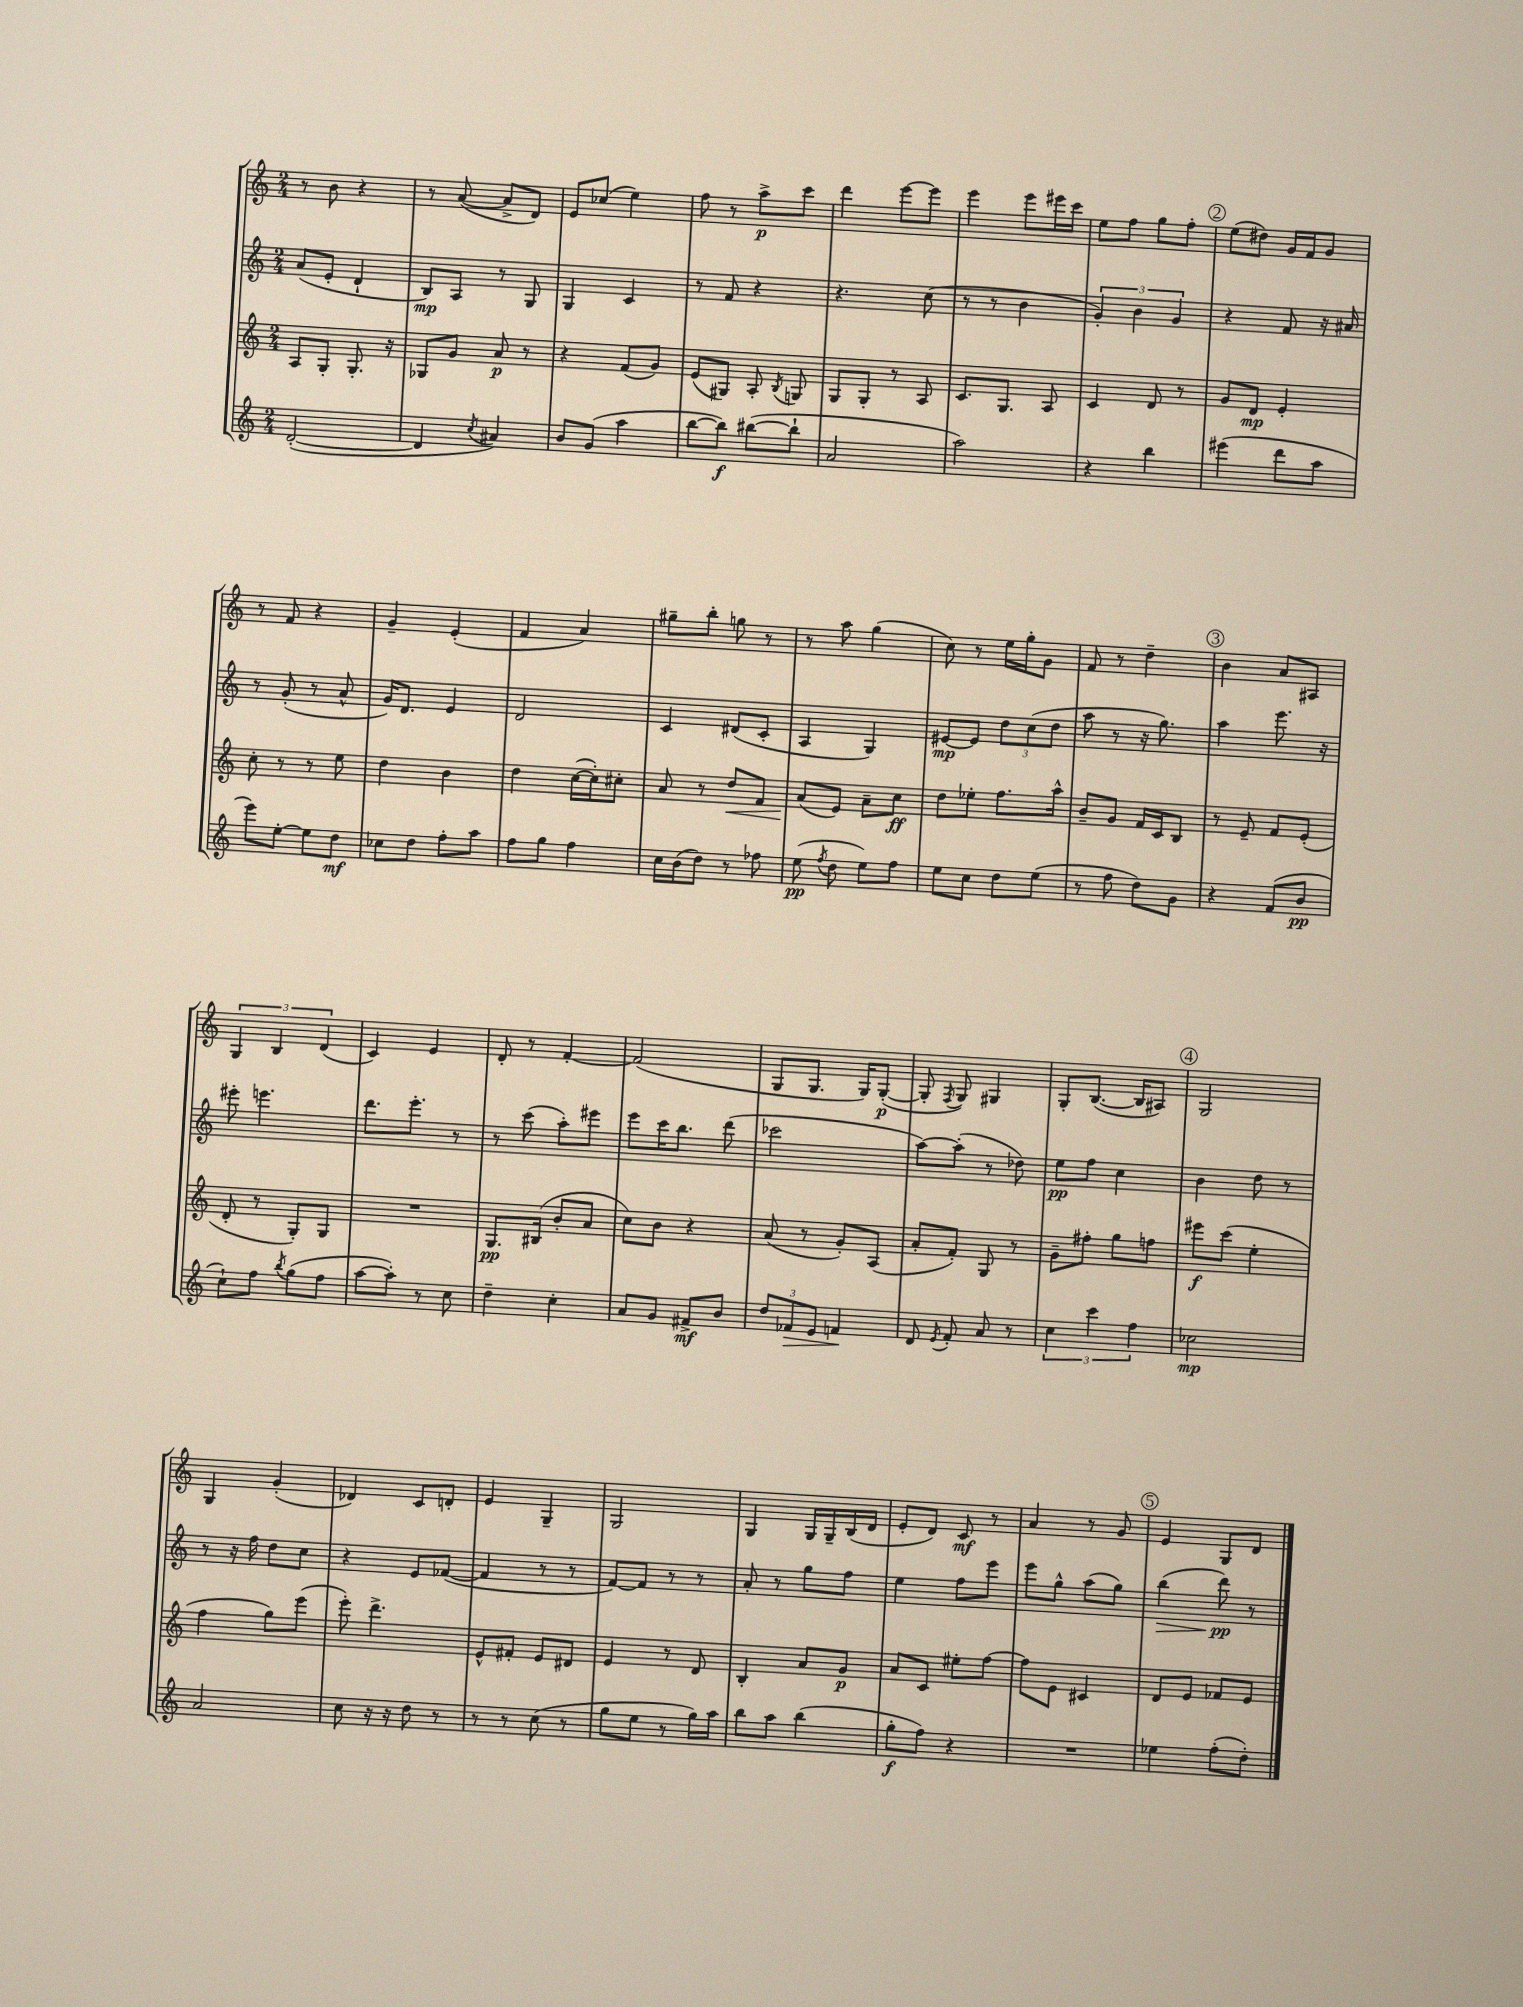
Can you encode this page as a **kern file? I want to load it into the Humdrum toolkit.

**kern	**kern	**kern	**kern
*staff4	*staff3	*staff2	*staff1
*clefG2	*clefG2	*clefG2	*clefG2
*k[]	*k[]	*k[]	*k[]
*M2/4	*M2/4	*M2/4	*M2/4
([2d'	8A	(8a	8r
.	8G'	8e'	8b
.	8.G'	4d`	4r
.	16r	.	.
=	=	=	=
4d]	8G-	8B)	8r
.	8g	8A	([8a
8qcc	.	.	.
4a#)	8a	8r	8a^]
.	8r	8G	8d)
=	=	=	=
8b	4r	4G	8e
(8g	.	.	(8cc-
4aa	(8f	4c	4ee)
.	8g)	.	.
=	=	=	=
[8bb	(8e	8r	8ff
8bb])	8G#)	8f	8r
([8bb#	8A'	4r	8aa^
.	8qB	.	.
8bb#`]	8G	.	8ccc
=	=	=	=
2a	8G	4.r	4ddd
.	8G'	.	.
.	8r	.	[8eee
.	8A	(8cc	8eee]
=	=	=	=
2aa)	8.c	8r	4eee
.	.	8r	.
.	8.G	.	.
.	.	4b	8eee
.	8A	.	16eee#
.	.	.	16ccc
=	=	=	=
4r	4c	6g')	8ee
.	.	.	8ff
.	.	6b	.
4bb	8d	.	8gg
.	.	6g	.
.	8r	.	8ff'
=	=	=	=
(4eee#	8g	4r	(8ee
.	8d	.	8dd#)
8ddd	4e'	8f	16g
.	.	.	16f
8aa	.	16r	8g
.	.	16a#	.
=	=	=	=
8eee)	8cc'	8r	8r
[8ee'	8r	(8g'	8f
8ee]	8r	8r	4r
8dd	8ee	8a^^	.
=	=	=	=
8cc-	4dd	16g)	4g~
.	.	8.d	.
8dd	.	.	.
8ff'	4b	4e	(4e'
8aa	.	.	.
=	=	=	=
8ff	4dd	2d	4f
8gg	.	.	.
4ff	([16cc	.	4a)
.	16cc'])	.	.
.	8cc#'	.	.
=	=	=	=
16cc	8a	4c	8gg#~
(16b	.	.	.
8dd)	8r	.	8bb'
8r	8dd	(8d#	8gg
8ff-	8f	8c'	8r
=	=	=	=
(8ee	(8a	4A	8r
8qff	.	.	.
8dd	8e)	.	8aa
8ee)	8a~	4G)	(4gg
8ff	8cc	.	.
=	=	=	=
8ee	8dd	[8e#	8cc)
8cc	8ee-'	8e#]	8r
8dd	8.ff	12dd	16ee
.	.	.	16gg'
.	.	(12cc	.
(8ee	.	.	8g
.	.	12dd	.
.	16aa^^	.	.
=	=	=	=
8r	8b~	8aa	8f
8ff	8g	8r	8r
8dd)	16f	16r	4dd~
.	16c	8.gg)	.
8g	8B	.	.
=	=	=	=
4r	8r	4aa	4b
.	8e~	.	.
(8f	8f	8.eee	8a
8b	(8e'	.	8A#
.	.	16r	.
=	=	=	=
8cc`)	8d'	8eee#'	6G
8ff	8r	4.eee	.
.	.	.	6B
8qbb	.	.	.
(8gg	8G')	.	.
.	.	.	(6d
8ff	8G	.	.
=	=	=	=
[8aa	2r	8.ddd	4c)
8aa'])	.	.	.
.	.	8.eee'	.
8r	.	.	4e
8cc	.	8r	.
=	=	=	=
4dd~	8.G	8r	8d'
.	.	(8ccc	8r
.	(16B#	.	.
4cc'	8b'	8aa')	[4f'
.	8a	8eee#	.
=	=	=	=
8a	8cc)	8eee	(2f]
8g	8b	16ccc	.
.	.	8.bb	.
8f#^	4r	.	.
8b	.	(8ddd	.
=	=	=	=
12dd	(8a	2ccc-	8G
12f-	.	.	.
.	8r	.	8.G
12e	.	.	.
4f	8g')	.	.
.	.	.	16G)
.	(8A	.	([8G'
=	=	=	=
8d	8a'	[8aa)	8G']
8qe	.	.	8qF
8f'	8f')	(8aa']	8G)
8a	8G	8r	4G#
8r	8r	8dd-)	.
=	=	=	=
6cc	8g~	8ee	8G'
.	8ff#'	8ff	([8.B
6ccc	.	.	.
.	8gg	4cc	.
.	.	.	16B]
6ff	.	.	.
.	8ff	.	8A#)
=	=	=	=
2cc-	8eee#	4b	2G
.	(8ccc	.	.
.	4ee'	8dd	.
.	.	8r	.
=	=	=	=
2a	4ff	8r	4G
.	.	16r	.
.	.	16ff	.
.	8gg)	8dd	(4g'
.	(8eee	8cc	.
=	=	=	=
8cc	8eee')	4r	4d-)
16r	4.ddd^	.	.
16r	.	.	.
8dd	.	8e	8c
8r	.	([8f-	8d'
=	=	=	=
8r	8e^^	4f-]	4e
8r	8f#'	.	.
(8cc	8e	8r	4G~
8r	8d#	8r	.
=	=	=	=
8gg	4e	[8f)	2G
8ee	.	8f]	.
8r	8r	8r	.
16gg)	8d	8r	.
16aa	.	.	.
=	=	=	=
8bb	4B'	8a'	4G
8aa	.	8r	.
(4bb	8a	8gg	16G
.	.	.	16G~
.	8g	8ff	(16B
.	.	.	16d
=	=	=	=
8gg'	8a	4ee	8e'
8ff)	8c	.	8d)
4r	8ee#'	8ff	8c
.	[8ff	8eee	8r
=	=	=	=
2r	8ff]	8eee	4a
.	8e	8gg^^	.
.	4c#	(8aa	8r
.	.	8gg)	8g
=	=	=	=
4ee-	8d	(4bb	4e
.	8e	.	.
(8ff'	8f-	8ddd)	8G
8dd')	8e	8r	8d
==	==	==	==
*-	*-	*-	*-
